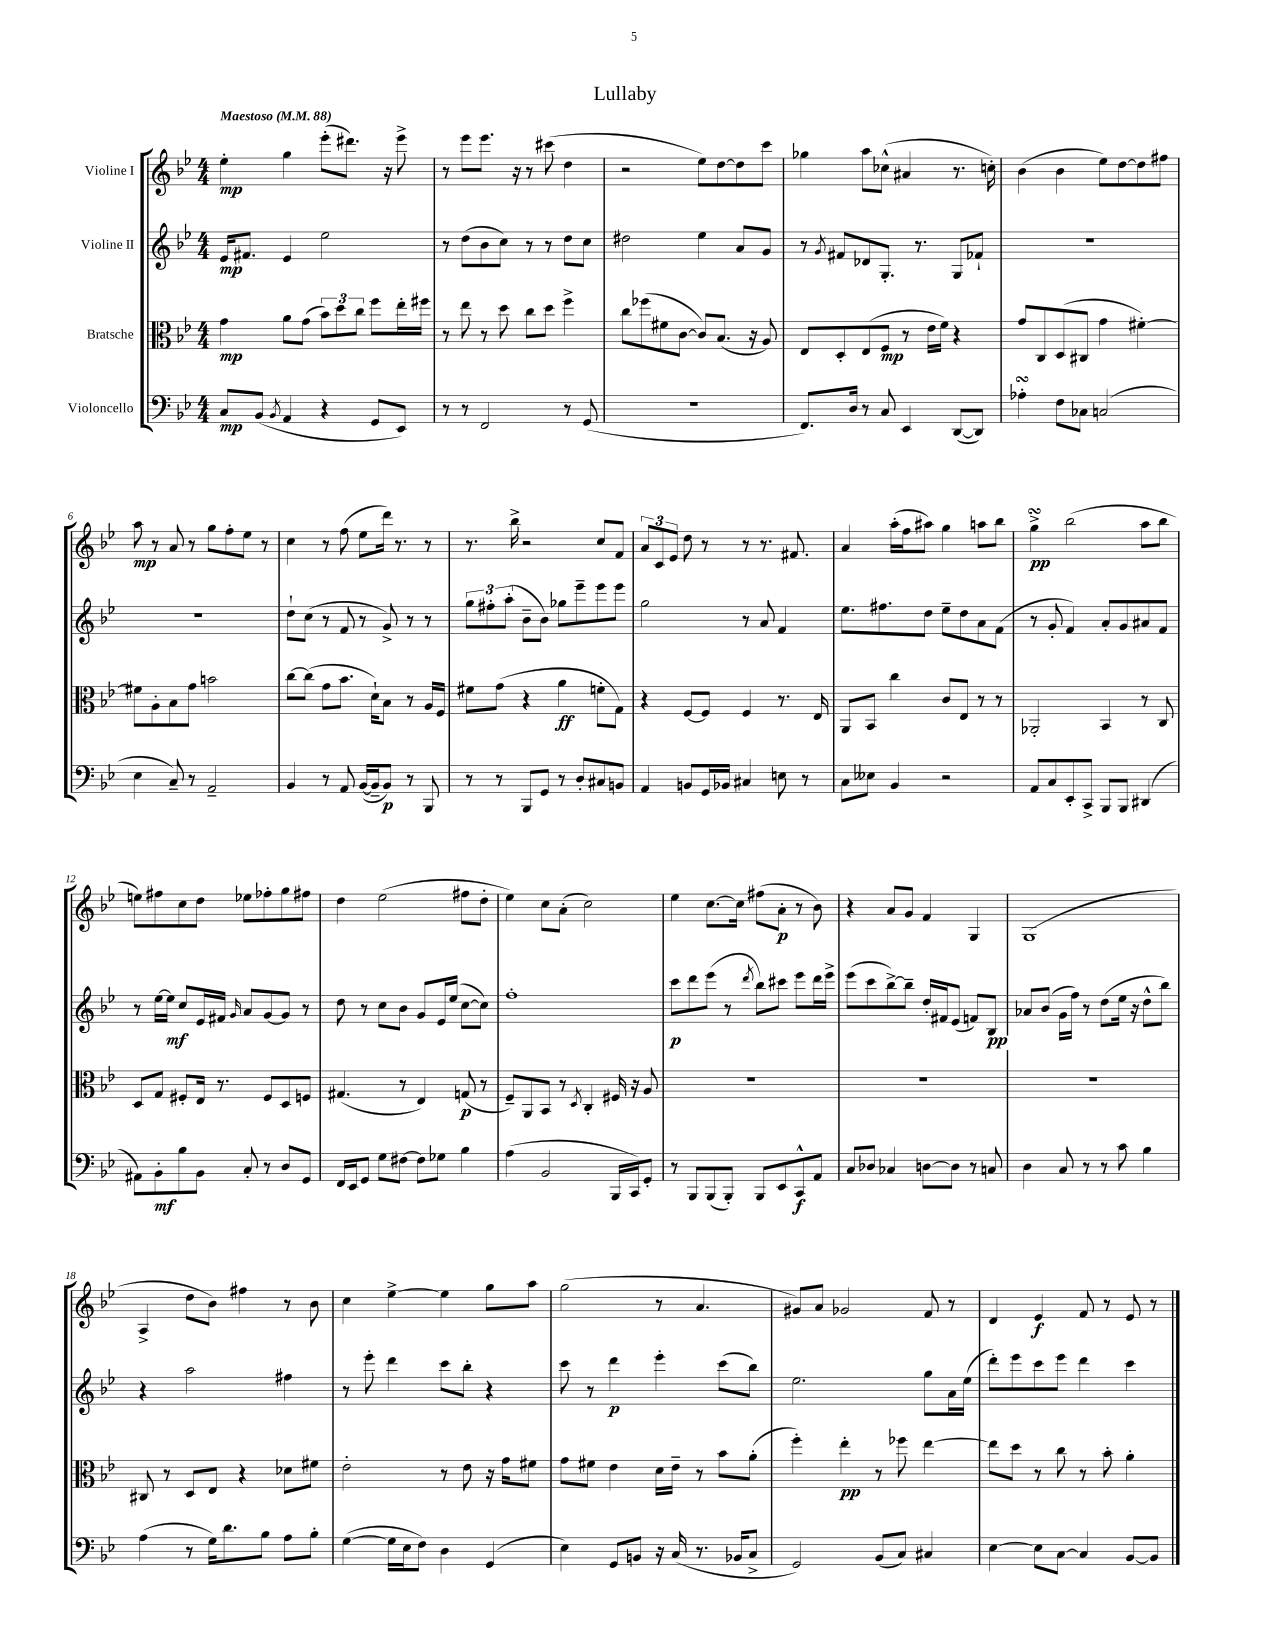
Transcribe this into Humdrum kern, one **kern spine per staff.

**kern	**dynam	**kern	**dynam	**kern	**dynam	**kern	**dynam
*part4	*part4	*part3	*part3	*part2	*part2	*part1	*part1
*staff4	*staff4	*staff3	*staff3	*staff2	*staff2	*staff1	*staff1
*I"Violoncello	*	*I"Bratsche	*	*I"Violine II	*	*I"Violine I	*
*clefF4	*	*clefC3	*	*clefG2	*	*clefG2	*
*k[b-e-]	*	*k[b-e-]	*	*k[b-e-]	*	*k[b-e-]	*
*M4/4	*	*M4/4	*	*M4/4	*	*M4/4	*
*MM88	*	*MM88	*	*MM88	*	*MM88	*
=1	=1	=1	=1	=1	=1	=1	=1
!	!	!	!	!	!	!LO:TX:a:B:t=Maestoso	!
8C/L	mp	4g\	mp	16e-/KL	mp	4ee-'\	mp
.	.	.	.	8.f#X/J	.	.	.
(8BB-/J	.	.	.	.	.	.	.
8qBB-/	.	.	.	.	.	.	.
4AA/	.	8a\L	.	4e-/	.	4gg\	.
.	.	(8g\J	.	.	.	.	.
4r	.	12b-\L)	.	2ee-\	.	(8eee-'\L	.
.	.	12dd\	.	.	.	.	.
.	.	.	.	.	.	8.ddd#X\J)	.
.	.	12cc\J	.	.	.	.	.
8GG/L	.	8ff\L	.	.	.	.	.
.	.	.	.	.	.	16r	.
8EE-/J)	.	16ee-'\L	.	.	.	8eee-^\	.
.	.	16ff#X\JJ	.	.	.	.	.
=2	=2	=2	=2	=2	=2	=2	=2
8r	.	8r	.	8r	.	8r	.
8r	.	8ee-\	.	(8dd\L	.	8eee-\L	.
2FF/	.	8r	.	8b-\	.	8.eee-\J	.
.	.	8dd\	.	8cc\J)	.	.	.
.	.	.	.	.	.	16r	.
.	.	8cc\L	.	8r	.	8r	.
.	.	8dd\J	.	8r	.	(8ccc#X\	.
8r	.	4ff^\	.	8dd\L	.	4dd\	.
(8GG/	.	.	.	8cc\J	.	.	.
=3	=3	=3	=3	=3	=3	=3	=3
1r	.	8cc\L	.	2dd#X\	.	2r	.
.	.	(8ff-X\	.	.	.	.	.
.	.	8f#X\	.	.	.	.	.
.	.	[8c\J	.	.	.	.	.
.	.	8c/L])	.	4ee-\	.	8ee-\L)	.
.	.	(8.B-/J	.	.	.	[8dd\	.
.	.	.	.	8a/L	.	8dd\]	.
.	.	16r	.	.	.	.	.
.	.	8A/)	.	8g/J	.	8ccc\J	.
=4	=4	=4	=4	=4	=4	=4	=4
8.FF/L)	.	8E-/L	.	8r	.	4gg-X\	.
.	.	.	.	8qg/	.	.	.
.	.	8D'/	.	8f#X/L	.	.	.
16D/Jk	.	.	.	.	.	.	.
8r	.	(8E-/	.	8d-X/	.	8aa\L	.
8C/	.	8F/J	mp	8.G'/J	.	(8cc-X^^\J	.
4EE-/	.	8r	.	.	.	4a#X/	.
.	.	.	.	8.r	.	.	.
.	.	16e-\LL	.	.	.	.	.
.	.	16f\JJ)	.	.	.	.	.
([8DD/L	.	4r	.	8G/L	.	8.r	.
8DD/J])	.	.	.	8f-X`/J	.	.	.
.	.	.	.	.	.	16ccn'\)	.
=5	=5	=5	=5	=5	=5	=5	=5
4A-XsSSs'\	.	8g/L	.	1r	.	(4b-\	.
.	.	8C/	.	.	.	.	.
8F\L	.	(8D/	.	.	.	4b-\	.
8C-X\J	.	8C#X/J	.	.	.	.	.
(2Cn/	.	4g\	.	.	.	8ee-\L)	.
.	.	.	.	.	.	[8dd\	.
.	.	[4f#X'\)	.	.	.	8dd\]	.
.	.	.	.	.	.	8ff#X\J	.
!!LO:LB:g=z
=6	=6	=6	=6	=6	=6	=6	=6
4E-\	.	8f#X\L]	.	1r	.	8aa\	mp
.	.	8A'\	.	.	.	8r	.
8C~/)	.	8B-\	.	.	.	8a/	.
8r	.	8g\J	.	.	.	8r	.
2AA~/	.	2bn\	.	.	.	8gg\L	.
.	.	.	.	.	.	8ff'\	.
.	.	.	.	.	.	8ee-\J	.
.	.	.	.	.	.	8r	.
=7	=7	=7	=7	=7	=7	=7	=7
4BB-/	.	[8cc\L	.	8dd`\L	.	4cc\	.
.	.	(8cc\J]	.	(8cc\J	.	.	.
8r	.	8g\L	.	8r	.	8r	.
8AA/	.	8.b-\J	.	8f/	.	(8ff\	.
([16BB-/LL	.	.	.	8r	.	8ee-\L	.
16BB-~/J]	.	16d`\KL)	.	.	.	.	.
8BB-/J)	p	8B-\J	.	8g^/)	.	16ddd\Jk)	.
.	.	.	.	.	.	8.r	.
8r	.	8r	.	8r	.	.	.
8BBB-/	.	16A/LL	.	8r	.	8r	.
.	.	16F/JJ	.	.	.	.	.
=8	=8	=8	=8	=8	=8	=8	=8
8r	.	8f#X\L	.	12gg\L	.	8.r	.
.	.	.	.	12ff#X'\	.	.	.
8r	.	(8g\J	.	.	.	.	.
.	.	.	.	(12aa'\J	.	.	.
.	.	.	.	.	.	16bb-^\	.
8BBB-/L	.	4r	.	8b-~\L	.	2r	.
8GG/J	.	.	.	8b-\J)	.	.	.
8r	.	4a\	ff	8gg-X\L	.	.	.
8D'/L	.	.	.	8eee-~\	.	.	.
8C#X/	.	8fn'\L	.	8eee-\	.	8cc/L	.
8BBn/J	.	8G\J)	.	8eee-\J	.	8f/J	.
=9	=9	=9	=9	=9	=9	=9	=9
4AA/	.	4r	.	2gg\	.	12a/L	.
.	.	.	.	.	.	12c/	.
.	.	.	.	.	.	12e-/J	.
8BBn/L	.	[8F/L	.	.	.	8dd\	.
16GG/L	.	8F/J]	.	.	.	8r	.
16BB-X/JJ	.	.	.	.	.	.	.
4C#X/	.	4F/	.	8r	.	8r	.
.	.	.	.	8a/	.	8.r	.
8En\	.	8.r	.	4f/	.	.	.
.	.	.	.	.	.	8.f#X/	.
8r	.	.	.	.	.	.	.
.	.	16E-/	.	.	.	.	.
=10	=10	=10	=10	=10	=10	=10	=10
8C\L	.	8AA/L	.	8.ee-\L	.	4a/	.
8E--X\J	.	8BB-/J	.	.	.	.	.
.	.	.	.	8.ff#X\	.	.	.
4BB-/	.	4cc\	.	.	.	(16aa'\LL	.
.	.	.	.	.	.	16ff\J	.
.	.	.	.	8dd\J	.	8aa#X\J)	.
2r	.	8c/L	.	8ee-~\L	.	4gg\	.
.	.	8E-/J	.	8dd\	.	.	.
.	.	8r	.	8a\	.	8aan\L	.
.	.	8r	.	(8f\J	.	8bb-\J	.
=11	=11	=11	=11	=11	=11	=11	=11
8AA/L	.	2AA-X'/	.	8r	.	4ggsSSS^\	pp
8C/	.	.	.	8g'/	.	.	.
8EE-'/	.	.	.	4f/)	.	(2bb-\	.
8CC^/J	.	.	.	.	.	.	.
8BBB-/L	.	4BB-/	.	8a'/L	.	.	.
8BBB-/J	.	.	.	8g/	.	.	.
(4DD#X/	.	8r	.	8a#X/	.	8aa\L	.
.	.	8C/	.	8f/J	.	8bb-\J	.
!!LO:LB:g=z
=12	=12	=12	=12	=12	=12	=12	=12
8AA#X\L)	.	8D/L	.	8r	.	8een\L)	.
8BB-'\	mf	8G/J	.	[16ee-\LL	.	8ff#X\	.
.	.	.	.	16ee-\JJ]	mf	.	.
8B-\	.	8F#X'/L	.	8cc/L	.	8cc\	.
8BB-\J	.	16E-/Jk	.	16e-/L	.	8dd\J	.
.	.	8.r	.	16f#X/JJ	.	.	.
.	.	.	.	16qqg/	.	.	.
8C'/	.	.	.	8a/L	.	8ee-X\L	.
8r	.	8F#/L	.	[8g/	.	8ff-X'\	.
8D/L	.	8D/	.	8g/J]	.	8gg\	.
8GG/J	.	8Fn/J	.	8r	.	8ff#X\J	.
=13	=13	=13	=13	=13	=13	=13	=13
16FF/LL	.	(4.G#X/	.	8dd\	.	4dd\	.
16EE-/J	.	.	.	.	.	.	.
8GG/J	.	.	.	8r	.	.	.
8G\L	.	.	.	8cc\L	.	(2ee-\	.
[8F#X\J	.	8r	.	8b-\J	.	.	.
8F#\L]	.	4E-/)	.	8g/L	.	.	.
8G-X\J	.	.	.	16e-/L	.	.	.
.	.	.	.	(16ee-/JJ	.	.	.
4B-\	.	(8Gn/	p	[8cc\L	.	8ff#X\L	.
.	.	8r	.	8cc\J])	.	8dd'\J	.
=14	=14	=14	=14	=14	=14	=14	=14
(4A\	.	8F~/L)	.	1ff'	.	4ee-\)	.
.	.	8AA/	.	.	.	.	.
2BB-/	.	8BB-/J	.	.	.	8cc\L	.
.	.	8r	.	.	.	(8a'\J	.
.	.	8qD/	.	.	.	.	.
.	.	4C'/	.	.	.	2cc\)	.
16BBB-/LL	.	16F#X/	.	.	.	.	.
16CC/J)	.	16r	.	.	.	.	.
8GG'/J	.	8A/	.	.	.	.	.
=15	=15	=15	=15	=15	=15	=15	=15
8r	.	1r	.	8ccc\L	p	4ee-\	.
8BBB-/L	.	.	.	8ddd\	.	.	.
(8BBB-/	.	.	.	(8eee-\J	.	[8.cc\L	.
8BBB-'/J)	.	.	.	8r	.	.	.
.	.	.	.	.	.	16cc\Jk]	.
.	.	.	.	8qddd/	.	.	.
8BBB-/L	.	.	.	8bb-\L)	.	(8ff#X\L	.
8EE-/	.	.	.	8ccc#X\J	.	8a'\J	p
8CC^^/	f	.	.	8eee-\L	.	8r	.
8AA/J	.	.	.	16ddd\L	.	8b-\)	.
.	.	.	.	16eee-^\JJ	.	.	.
=16	=16	=16	=16	=16	=16	=16	=16
8C/L	.	1r	.	(8eee-\L	.	4r	.
8D-X/J	.	.	.	8ccc\	.	.	.
4C-X/	.	.	.	[8bb-^\)	.	8a/L	.
.	.	.	.	8bb-~\J]	.	8g/J	.
[8Dn\L	.	.	.	16dd'/LL	.	4f/	.
.	.	.	.	16f#X/J	.	.	.
8D\J]	.	.	.	(8e-/J	.	.	.
8r	.	.	.	8fn/L)	.	4G/	.
8Cn/	.	.	.	8B-/J	pp	.	.
=17	=17	=17	=17	=17	=17	=17	=17
4D\	.	1r	.	8a-X/L	.	(1G	.
.	.	.	.	(8b-/J	.	.	.
8C/	.	.	.	16g\LL	.	.	.
.	.	.	.	16ff\JJ)	.	.	.
8r	.	.	.	8r	.	.	.
8r	.	.	.	(8dd\L	.	.	.
8c\	.	.	.	16ee-\Jk	.	.	.
.	.	.	.	16r	.	.	.
4B-\	.	.	.	8dd^^\L	.	.	.
.	.	.	.	8bb-\J)	.	.	.
!!LO:LB:g=z
=18	=18	=18	=18	=18	=18	=18	=18
(4A\	.	8C#X/	.	4r	.	4A^/	.
.	.	8r	.	.	.	.	.
8r	.	8D/L	.	2aa\	.	8dd\L	.
16G\KL)	.	8E-/J	.	.	.	8b-\J)	.
8.d\	.	.	.	.	.	.	.
.	.	4r	.	.	.	4ff#X\	.
8B-\J	.	.	.	.	.	.	.
8A\L	.	8d-X\L	.	4ff#X\	.	8r	.
8B-'\J	.	8f#X\J	.	.	.	8b-\	.
=19	=19	=19	=19	=19	=19	=19	=19
([4G\	.	2e-'\	.	8r	.	4cc\	.
.	.	.	.	8eee-'\	.	.	.
16G\LL]	.	.	.	4ddd\	.	[4ee-^\	.
16E-\J	.	.	.	.	.	.	.
8F\J)	.	.	.	.	.	.	.
4D\	.	8r	.	8ccc\L	.	4ee-\]	.
.	.	8e-\	.	8bb-'\J	.	.	.
(4GG/	.	16r	.	4r	.	8gg\L	.
.	.	16g\KL	.	.	.	.	.
.	.	8f#X\J	.	.	.	8aa\J	.
=20	=20	=20	=20	=20	=20	=20	=20
4E-\)	.	8g\L	.	8ccc\	.	(2gg\	.
.	.	8f#X\J	.	8r	.	.	.
8GG/L	.	4e-\	.	4ddd\	p	.	.
8BBn/J	.	.	.	.	.	.	.
16r	.	16d\LL	.	4eee-'\	.	8r	.
(16C/	.	16e-~\JJ	.	.	.	.	.
8.r	.	8r	.	.	.	4.a/	.
.	.	8b-\L	.	(8ccc\L	.	.	.
16BB-X/KL	.	.	.	.	.	.	.
8C^/J	.	(8a'\J	.	8bb-\J)	.	.	.
=21	=21	=21	=21	=21	=21	=21	=21
2GG/)	.	4ff'\)	.	2.ee-\	.	8g#X/L)	.
.	.	.	.	.	.	8a/J	.
.	.	4ee-'\	pp	.	.	2g-X/	.
(8BB-/L	.	8r	.	.	.	.	.
8C/J)	.	8ff-X\	.	.	.	.	.
4C#X/	.	[4ee-\	.	8gg\L	.	8f/	.
.	.	.	.	16a\L	.	8r	.
.	.	.	.	(16ee-\JJ	.	.	.
=22	=22	=22	=22	=22	=22	=22	=22
[4E-\	.	8ee-\L]	.	8ddd'\L)	.	4d/	.
.	.	8dd\J	.	8eee-\	.	.	.
8E-\L]	.	8r	.	8ccc\	.	4e-/	f
[8C\J	.	8cc\	.	8eee-\J	.	.	.
4C/]	.	8r	.	4ddd\	.	8f/	.
.	.	8b-'\	.	.	.	8r	.
[8BB-/L	.	4a'\	.	4ccc\	.	8e-/	.
8BB-/J]	.	.	.	.	.	8r	.
==	==	==	==	==	==	==	==
*-	*-	*-	*-	*-	*-	*-	*-
